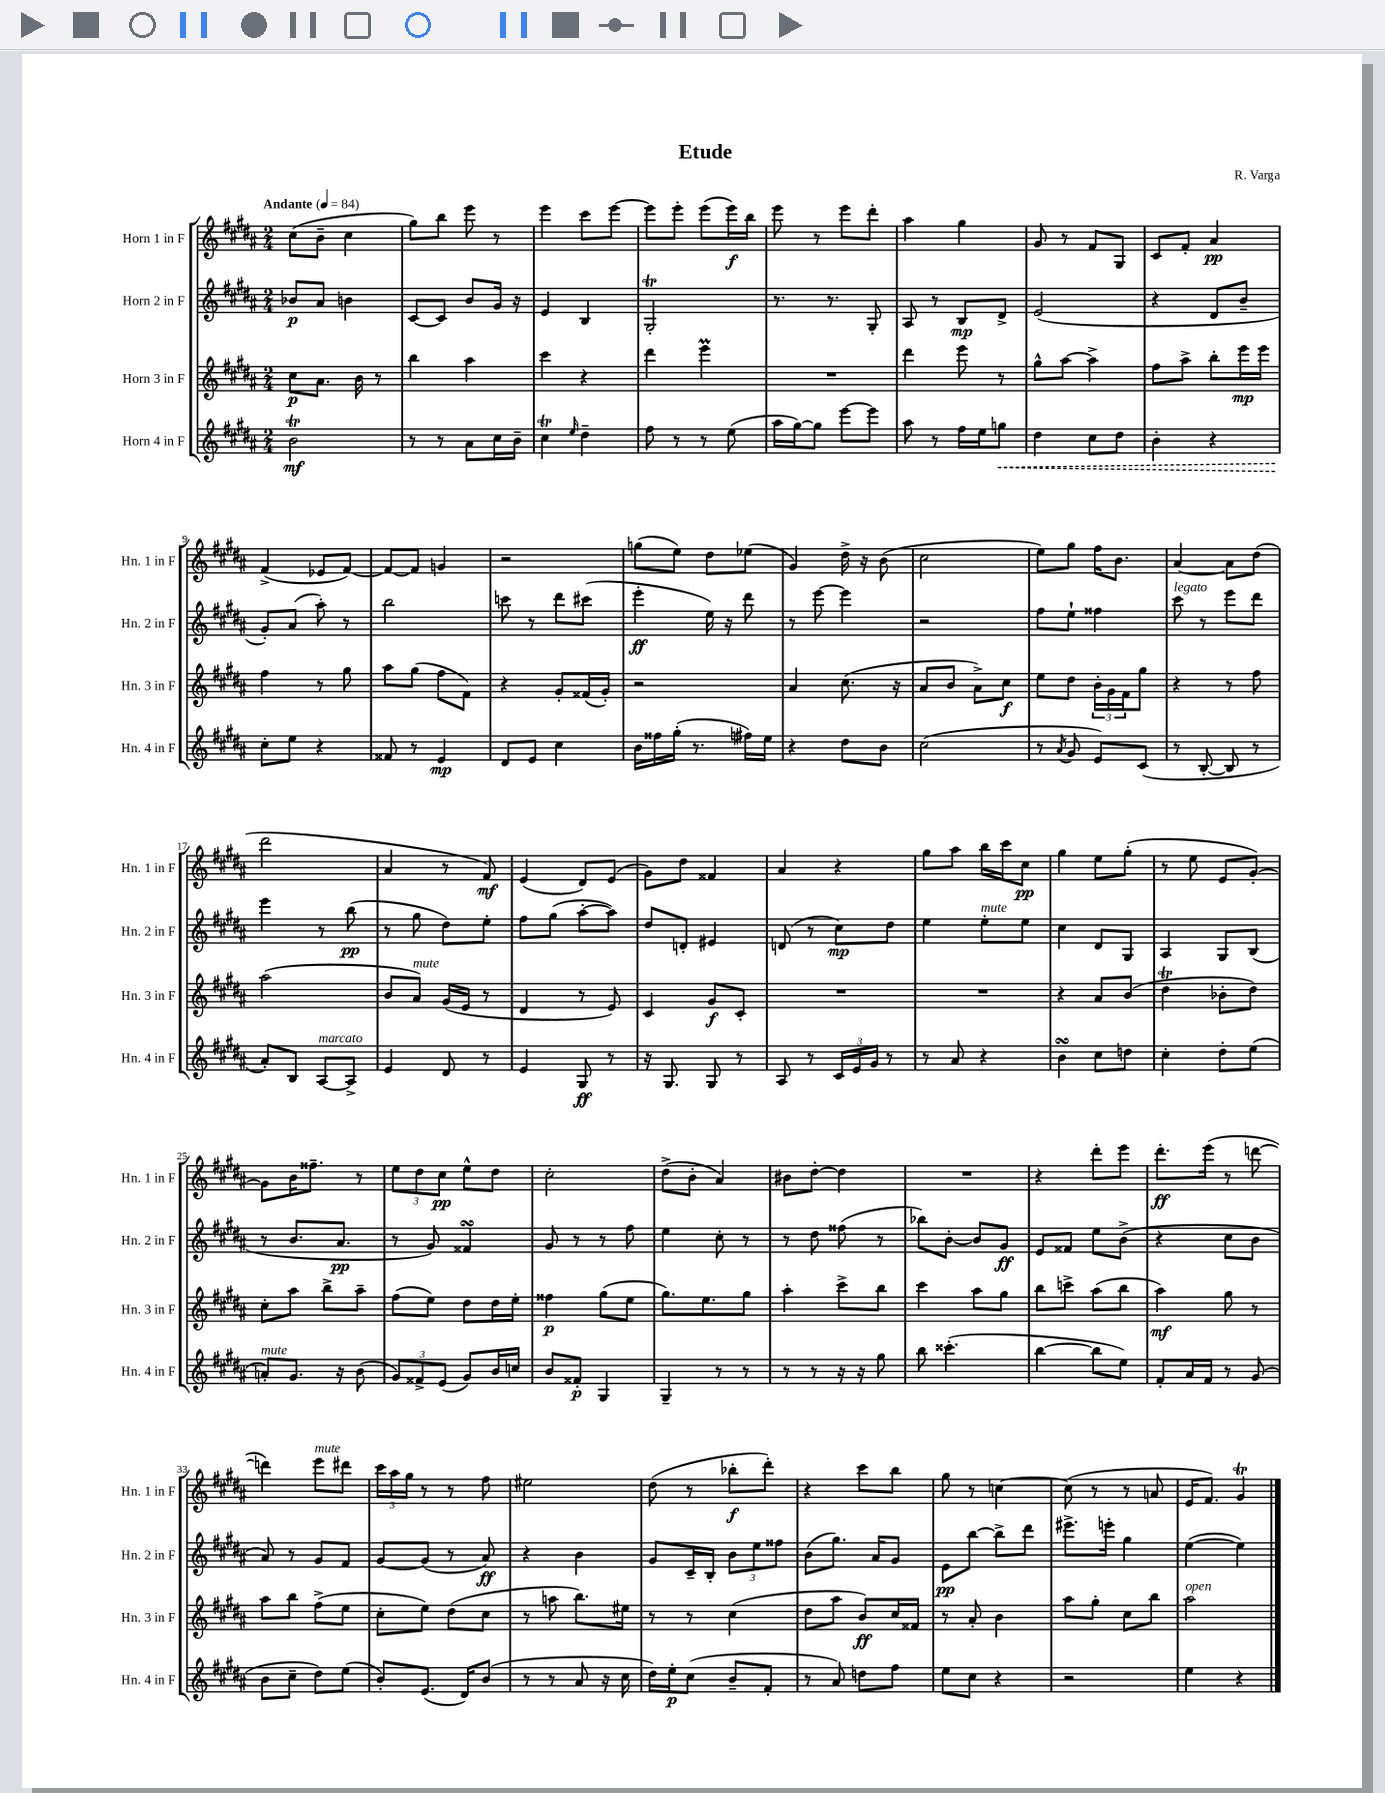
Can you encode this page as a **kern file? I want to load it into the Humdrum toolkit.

**kern	**kern	**kern	**kern
*staff4	*staff3	*staff2	*staff1
*clefG2	*clefG2	*clefG2	*clefG2
*k[f#c#g#d#a#]	*k[f#c#g#d#a#]	*k[f#c#g#d#a#]	*k[f#c#g#d#a#]
*M2/4	*M2/4	*M2/4	*M2/4
*MM84	*MM84	*MM84	*MM84
2b\	8cc#\L	8b-/L	(8cc#\L
.	8.a#\J	8a#/J	8b~\J
.	.	4b\	4cc#\
.	16b\	.	.
.	8r	.	.
=	=	=	=
8r	4bb\	[8c#/L	8gg#\L)
8r	.	8c#/]J	8bb\J
8a#\L	4aa#\	8b/L	8eee\
16cc#\L	.	16g#/Jk	8r
16b~\JJ	.	16r	.
=	=	=	=
4cc#\	4ccc#\	4e/	4eee\
16qqee/	.	.	.
4dd#~\	4r	4B/	8ccc#\L
.	.	.	[8eee\J
=	=	=	=
8ff#\	4ddd#\	2G#'/	8eee\]L
8r	.	.	8eee'\J
8r	4eee\	.	(8eee\L
(8ee\	.	.	16eee\L)
.	.	.	16bb\JJ
=	=	=	=
16aa#\LL	2r	8.r	8eee\
[16gg#\J)	.	.	.
8gg#\]J	.	.	8r
.	.	8.r	.
[8eee\L	.	.	8eee\L
8eee\]J	.	8G#'/	8ddd#'\J
=	=	=	=
8aa#\	4ddd#\	8A#/	4aa#\
8r	.	8r	.
16ff#\LL	8eee\	8B/L	4gg#\
16ee\J	.	.	.
8gg\J	8r	8d#^/J	.
=	=	=	=
4dd#\	8gg#^^\L	(2e/	8g#/
.	[8aa#\J	.	8r
8cc#\L	4aa#^\]	.	8f#/L
8dd#\J	.	.	8G#/J
=	=	=	=
4b'\	8ff#\L	4r	8c#/L
.	8aa#^\J	.	8f#'/J
4r	8bb'\L	8d#/L	4a#/
.	16eee\L	8b~/J	.
.	16eee\JJ	.	.
=	=	=	=
8cc#'\L	4ff#\	8g#'/L)	(4f#^/
8ee\J	.	(8a#/J	.
4r	8r	8aa#'\)	8e-/L
.	8gg#\	8r	[8f#/J)
=	=	=	=
8f##/	8aa#\L	2bb\	8f#/_L
8r	(8gg#\J	.	8f#/]J
4e/	8ff#\L	.	4g/
.	8f#\J)	.	.
=	=	=	=
8d#/L	4r	8ccc\	2r
8e/J	.	8r	.
4cc#\	8g#'/L	8ddd#\L	.
.	(16f##/L	(8ccc#\J	.
.	16g#'/JJ)	.	.
=	=	=	=
16b\LL	2r	4eee'\	(8gg\L
16ff##\	.	.	.
(16gg#'\JJ	.	.	8ee\J)
8.r	.	.	.
.	.	16ee\)	8dd#\L
.	.	16r	.
16ff#\LL)	.	8ddd#\	(8ee-\J
16ee\JJ	.	.	.
=	=	=	=
4r	4a#/	8r	4g#/)
.	.	[8eee\	.
8dd#\L	(8.cc#\	4eee\]	16dd#^\
.	.	.	16r
8b\J	.	.	(8b\
.	16r	.	.
=	=	=	=
(2cc#\	8a#/L	2r	2cc#\
.	8b/J	.	.
.	8a#^\L)	.	.
.	8cc#\J	.	.
=	=	=	=
8r	8ee\L	8ff#\L	8ee\L)
8qa#/	.	.	.
8g#/	8dd#\J	8ee`\J	8gg#\J
8e/L)	24b'\LL	4ff##\	16ff#\LK
.	24g#\	.	.
.	.	.	8.b\J
.	24f#\J	.	.
(8c#/J	8gg#\J	.	.
=	=	=	=
8r	4r	8ccc#\	[4a#/
[8B'/	.	8r	.
8B/]	8r	8eee\L	8a#\]L
8r	8ff#\	8ddd#\J	(8dd#\J
=	=	=	=
8a#'/L)	(2aa#\	4eee\	2ddd#\
8B/J	.	.	.
[8A#/L	.	8r	.
8A#^/]J	.	(8bb\	.
=	=	=	=
4e/	8b/L	8r	4a#/
.	8a#/J)	8gg#\	.
8d#/	(16g#/LL	8dd#\L)	8r
.	16e/JJ	.	.
8r	8r	8ee'\J	8f#/)
=	=	=	=
4e/	4d#/	8ff#\L	(4e/
.	.	(8gg#\J	.
8G#/	8r	[8aa#'\L	8d#/L)
8r	8e/)	8aa#\]J)	(8e/J
=	=	=	=
16r	4c#/	8dd#/L	8g#\L)
8.G#/	.	.	.
.	.	8d'/J	8dd#\J
8G#/	8g#/L	4e#/	4f##/
8r	8c#'/J	.	.
=	=	=	=
8A#/	2r	(8d/	4a#/
8r	.	8r	.
24c#/LL	.	8cc#\L)	4r
24e/	.	.	.
24g#/JJ	.	.	.
8r	.	8dd#\J	.
=	=	=	=
8r	2r	4ee\	8gg#\L
8a#/	.	.	8aa#\J
4r	.	8ee'\L	16bb\LL
.	.	.	16ccc#\J
.	.	8ee\J	8cc#\J
=	=	=	=
4b\	4r	4cc#\	4gg#\
8cc#\L	8a#/L	8d#/L	8ee\L
8dd\J	(8b/J	8G#/J	(8gg#'\J
=	=	=	=
4cc#'\	4dd#\	4A#/	8r
.	.	.	8ee\
8dd#'\L	8b-'\L	8G#/L	8e/L
(8ee\J	8dd#\J)	(8B/J	[8g#'/J)
=	=	=	=
8a'/L)	8cc#'\L	8r	8g#\]L
8.g#/J	8aa#\J	8.b/L	16b\K
.	.	.	8.ff##~\J
.	8bb^\L	.	.
16r	.	8.a#/J	.
(8b\	8aa#~\J	.	8r
=	=	=	=
12g#/L)	(8ff#\L	8r	12ee\L
12f##^/	.	.	12dd#\
.	8ee\J)	8g#/)	.
(12e/J	.	.	12cc#\J
8g#/L)	8dd#\L	4f##/	8ee^^\L
16b/L	16dd#\L	.	8dd#\J
16cc/JJ	16ee'\JJ	.	.
=	=	=	=
8b/L	4ff##\	8g#/	2cc#'\
8f##'/J	.	8r	.
4G#/	(8gg#\L	8r	.
.	8ee\J	8ff#\	.
=	=	=	=
4G#~/	8.gg#\L)	4ee\	(8dd#^\L
.	.	.	8b'\J
.	8.ee\	.	.
8r	.	8cc#'\	4a#/)
8r	8gg#\J	8r	.
=	=	=	=
8r	4aa#'\	8r	8b#\L
8r	.	8dd#\	[8dd#'\J
16r	8ccc#^\L	(8ff##\	4dd#\]
16r	.	.	.
8gg#\	8bb\J	8r	.
=	=	=	=
8bb\	4ccc#\	8bb-\L)	2r
(4.ccc##'\	.	[8b'\J	.
.	8aa#\L	8b/]L	.
.	8gg#\J	8g#/J	.
=	=	=	=
[4bb\	8bb\L	8e/L	4r
.	8ccc^\J	8f##/J	.
8bb\]L	(8aa#\L	8ee\L	8ddd#'\L
8ee\J)	8bb\J	(8b^\J	8eee\J
=	=	=	=
8f#'/L	4aa#\)	4r	8.ddd#'\L
16a#/L	.	.	.
16f#/JJ	.	.	(16eee\Jk
8r	8gg#\	8cc#\L	8r
(8g#/	8r	8b\J	[8ddd\
=	=	=	=
8b\L	8aa#\L	8a#/)	4ddd\])
8cc#~\J	8bb\J	8r	.
8dd#\L)	(8ff#^\L	8g#/L	8eee\L
(8ee\J	8ee\J	8f#/J	8ddd#\J
=	=	=	=
8b'/L)	8cc#'\L	[8g#/L	24ccc#\LL
.	.	.	24aa#\
.	.	.	24gg#\JJ
(8.e/J	8ee\J)	(8g#/]J	8r
.	(8dd#\L	8r	8r
16d#/LK)	.	.	.
(8b/J	8cc#\J	8a#/)	8ff#\
=	=	=	=
8r	8r	4r	2ee#\
8r	8aa\	.	.
8a#/	8.bb\L)	4b\	.
16r	.	.	.
16cc#\	16ee#\Jk	.	.
=	=	=	=
16dd#\LL)	8r	8g#/L	(8dd#\
16ee'\J	.	.	.
(8cc#\J	8r	16c#~/L	8r
.	.	16B'/JJ	.
8b~/L	(4cc#\	12b\L	8bb-'\L
.	.	12ee\	.
8f#'/J	.	.	8ddd#'\J)
.	.	12ff##\J	.
=	=	=	=
8r	8dd#\L	(8b\L	4r
8a#/)	8aa#\J	8.gg#\J)	.
8dd\L	8b/L)	.	8ccc#\L
.	.	16a#/LK	.
8ff#\J	16cc#/L	8g#/J	8bb\J
.	16f##/JJ	.	.
=	=	=	=
8ee\L	8r	8e\L	8gg#\
8cc#\J	8a#'/	[8bb\J	8r
4r	4b\	8bb^\]L	[4cc\
.	.	8ddd#\J	.
=	=	=	=
2r	8aa#\L	8.eee#^\L	(8cc\]
.	8gg#'\J	.	8r
.	.	16eee'\Jk	.
.	8cc#\L	4gg#\	8r
.	8bb\J	.	8a/
=	=	=	=
4ee\	2aa#\	([4ee\	16e/LK
.	.	.	8.f#/J)
4r	.	4ee\])	4g#/
==	==	==	==
*-	*-	*-	*-
